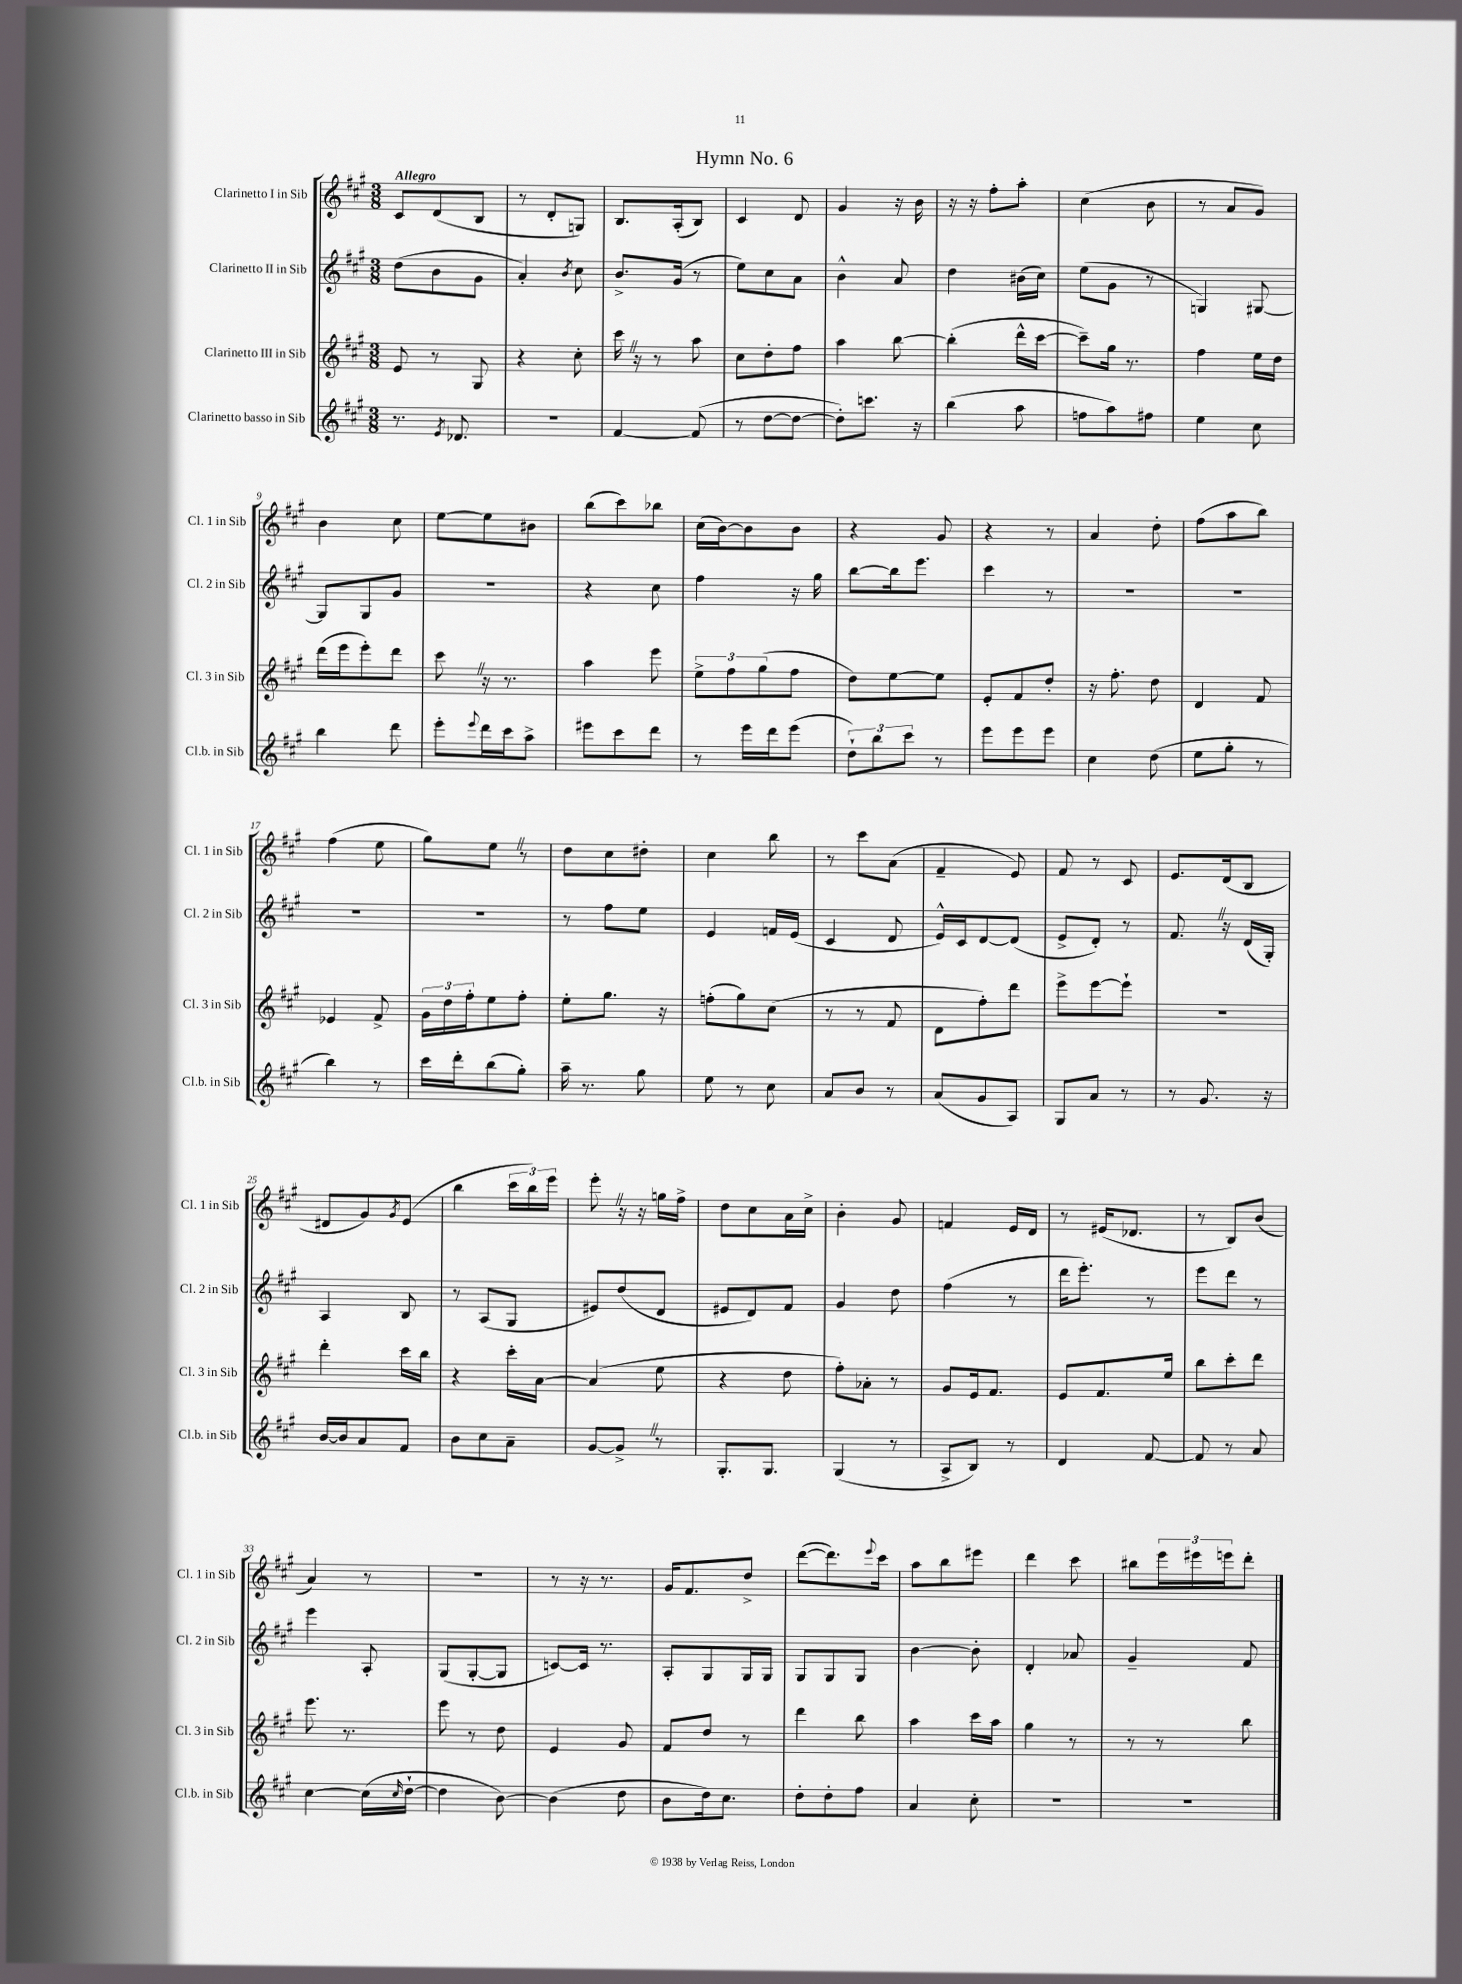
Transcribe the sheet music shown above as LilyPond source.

\header { title = "Hymn No. 6" }
<<
\new StaffGroup <<
\new Staff = "s0" \with { instrumentName = "Clarinetto I in Sib" shortInstrumentName = "Cl. 1 in Sib" } {
    \clef treble \key a \major \numericTimeSignature \time 3/8 \tempo "Allegro"
    cis'8 d'8( b8 |
    r8 d'8-. g8) |
    b8. a16-.( b8) |
    cis'4 d'8 |
    gis'4 r16 b'16 |
    r16 r16 fis''8-. a''8-. |
    cis''4( b'8 |
    r8 a'8 gis'8) |
    b'4 cis''8 |
    e''8~ e''8 bis'8 |
    b''8( cis'''8) bes''8 |
    cis''16( b'16~) b'8 b'8 |
    r4 gis'8 |
    r4 r8 |
    a'4 d''8-. |
    fis''8( a''8 b''8) |
    fis''4( e''8 |
    gis''8) e''8 \once \override BreathingSign.text = \markup { \musicglyph "scripts.caesura.straight" } \breathe r8 |
    d''8 cis''8 dis''8-. |
    cis''4 b''8 |
    r8 cis'''8 a'8( |
    fis'4-- e'8) |
    fis'8 r8 cis'8 |
    e'8. d'16( b8 |
    dis'8 gis'8) \acciaccatura { gis'8 } e'8( |
    b''4 \tuplet 3/2 { cis'''16 b''16) e'''16 } |
    e'''8-. \once \override BreathingSign.text = \markup { \musicglyph "scripts.caesura.straight" } \breathe r16 r16 g''16 fis''16-> |
    d''8 cis''8 a'16 cis''16-> |
    b'4-. gis'8 |
    f'4 e'16 d'16 |
    r8 eis'16( des'8. |
    r8 b8) b'8( |
    a'4) r8 |
    R4. |
    r8 r16 r8. |
    gis'16 fis'8. d''8-> |
    d'''8~( d'''8.) \appoggiatura { e'''8 } cis'''16 |
    a''8 b''8 eis'''8 |
    d'''4 cis'''8 |
    bis''8 \tuplet 3/2 { e'''16 eis'''16 e'''16 } d'''8-. \bar "|." |
}
\new Staff = "s1" \with { instrumentName = "Clarinetto II in Sib" shortInstrumentName = "Cl. 2 in Sib" } {
    \clef treble \key a \major \numericTimeSignature \time 3/8
    d''8( b'8 gis'8 |
    a'4-.) \acciaccatura { b'8 } cis''8 |
    b'8.-> gis'16( r8 |
    e''8) cis''8 a'8 |
    b'4-^ a'8 |
    d''4 bis'16( cis''16) |
    e''8( gis'8 r8 |
    g4) gis8~ |
    gis8 gis8 gis'8 |
    R4. |
    r4 cis''8 |
    fis''4 r16 gis''16 |
    b''8~ b''16 e'''8. |
    cis'''4 r8 |
    R4. |
    R4. |
    R4. |
    R4. |
    r8 fis''8 e''8 |
    e'4 f'16 e'16( |
    cis'4 d'8 |
    e'16-^) cis'16 d'8~ d'8( |
    e'8-> d'8-.) r8 |
    fis'8. \once \override BreathingSign.text = \markup { \musicglyph "scripts.caesura.straight" } \breathe r16 d'16( gis16-.) |
    a4 b8 |
    r8 a8( gis8 |
    eis'8) d''8( d'8 |
    eis'8 d'8) fis'8 |
    gis'4 d''8 |
    fis''4( r8 |
    d'''16 e'''8.-.) r8 |
    e'''8 d'''8 r8 |
    e'''4 a8-. |
    gis8( gis8~-. gis8 |
    c'8~) c'16 r8. |
    a8-. gis8 gis16 gis16 |
    gis8 gis8 gis8 |
    b'4~ b'8-. |
    d'4-. aes'8 |
    gis'4-- fis'8 \bar "|." |
}
\new Staff = "s2" \with { instrumentName = "Clarinetto III in Sib" shortInstrumentName = "Cl. 3 in Sib" } {
    \clef treble \key a \major \numericTimeSignature \time 3/8
    e'8 r8 gis8 |
    r4 cis''8-. |
    cis'''16 \once \override BreathingSign.text = \markup { \musicglyph "scripts.caesura.straight" } \breathe r16 r8 a''8 |
    cis''8 d''8-. fis''8 |
    a''4 b''8~ |
    b''4-.( d'''16-^ cis'''16~ |
    cis'''8--) gis''16 r8. |
    fis''4 e''16 d''16 |
    d'''16( e'''16 e'''8-.) d'''8 |
    cis'''8 \once \override BreathingSign.text = \markup { \musicglyph "scripts.caesura.straight" } \breathe r16 r8. |
    a''4 e'''8 |
    \tuplet 3/2 { e''8-> fis''8 gis''8( } fis''8 |
    d''8) e''8~ e''8 |
    e'8-. fis'8 d''8-. |
    r16 fis''8.-. d''8 |
    d'4 fis'8 |
    ees'4 fis'8-> |
    \tuplet 3/2 { gis'16 d''16 fis''16-. } e''8 fis''8-. |
    e''8-. gis''8. r16 |
    f''8-.( gis''8) cis''8( |
    r8 r8 fis'8 |
    d'8 fis''8-.) d'''8 |
    e'''8-> e'''8~ e'''8-! |
    R4. |
    d'''4-. cis'''16 b''16 |
    r4 cis'''16-. a'16~ |
    a'4( e''8 |
    r4 d''8 |
    fis''8-.) aes'8-. r8 |
    gis'8 e'16 fis'8. |
    e'8 fis'8. e''16 |
    b''8 cis'''8-. d'''8 |
    e'''8. r8. |
    e'''8 r8 d''8 |
    e'4 gis'8 |
    fis'8 d''8 r8 |
    d'''4 b''8 |
    a''4 cis'''16 a''16 |
    gis''4 r8 |
    r8 r8 b''8 \bar "|." |
}
\new Staff = "s3" \with { instrumentName = "Clarinetto basso in Sib" shortInstrumentName = "Cl.b. in Sib" } {
    \clef treble \key a \major \numericTimeSignature \time 3/8
    r8. \acciaccatura { e'8 } des'8. |
    R4. |
    fis'4~ fis'8( |
    r8 d''8~ d''8~ |
    d''8-.) c'''8. r16 |
    b''4( a''8 |
    f''8 a''8) fis''8 |
    e''4 cis''8 |
    b''4 d'''8 |
    e'''8-. \appoggiatura { e'''8 } d'''16 cis'''16 a''8-> |
    eis'''8 cis'''8 d'''8 |
    r8 e'''16 d'''16 e'''8( |
    \tuplet 3/2 { d''8-!) b''8 cis'''8 } r8 |
    e'''8 e'''8 e'''8 |
    cis''4 d''8( |
    e''8 gis''8-. r8 |
    b''4) r8 |
    cis'''16 d'''16-. b''8( gis''8-.) |
    a''16-- r8. gis''8 |
    e''8 r8 cis''8 |
    a'8 b'8 r8 |
    a'8( gis'8 a8) |
    gis8 a'8 r8 |
    r8 gis'8. r16 |
    b'16~ b'16 a'8 fis'8 |
    b'8 cis''8 a'8-- |
    gis'8~ gis'8-> \once \override BreathingSign.text = \markup { \musicglyph "scripts.caesura.straight" } \breathe r8 |
    gis8.-. gis8. |
    gis4( r8 |
    a8-> b8) r8 |
    d'4 fis'8~ |
    fis'8 r8 a'8 |
    cis''4~ cis''16( \grace { cis''16 } d''16~-! |
    d''4 b'8~) |
    b'4( d''8 |
    b'8 d''16) cis''8. |
    d''8-. d''8-. fis''8 |
    a'4 cis''8-. |
    R4. |
    R4. \bar "|." |
}
>>
>>
